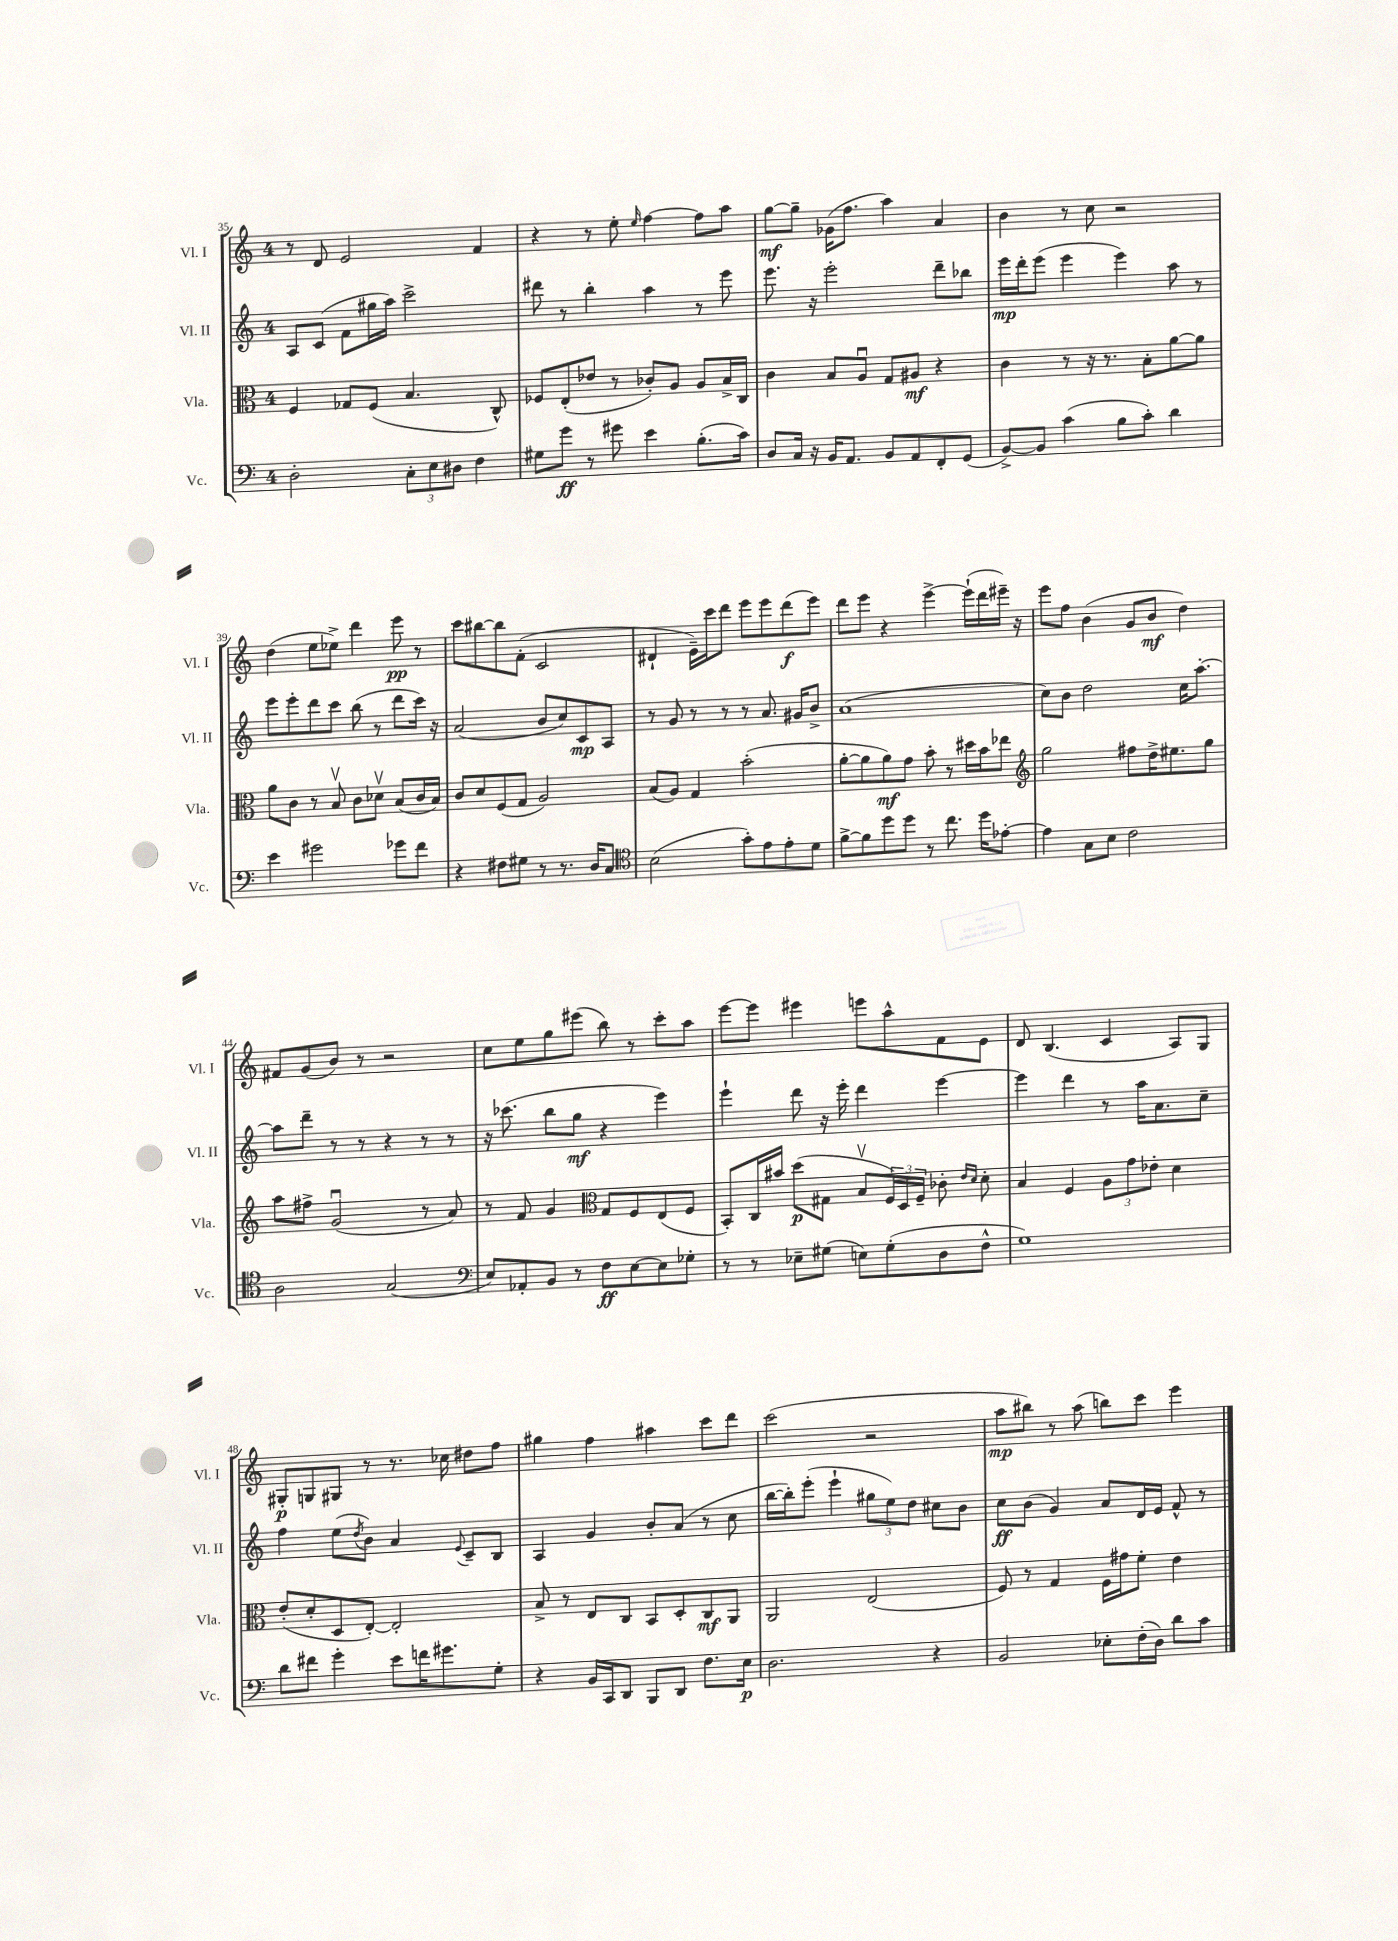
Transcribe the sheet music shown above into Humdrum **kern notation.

**kern	**dynam	**kern	**dynam	**kern	**dynam	**kern	**dynam
*part4	*part4	*part3	*part3	*part2	*part2	*part1	*part1
*staff4	*staff4	*staff3	*staff3	*staff2	*staff2	*staff1	*staff1
*I"Vc.	*	*I"Vla.	*	*I"Vl. II	*	*I"Vl. I	*
*I'Vc.	*	*I'Vla.	*	*I'Vl. II	*	*I'Vl. I	*
*clefF4	*	*clefC3	*	*clefG2	*	*clefG2	*
*k[]	*	*k[]	*	*k[]	*	*k[]	*
*M4/4	*	*M4/4	*	*M4/4	*	*M4/4	*
=35	=35	=35	=35	=35	=35	=35	=35
2D'\	.	4F/	.	8A/L	.	8r	.
.	.	.	.	(8c/J	.	8d/	.
.	.	8G-X/L	.	8f\L	.	2e/	.
.	.	(8F/J	.	16gg#X\L	.	.	.
.	.	.	.	16aa\JJ)	.	.	.
12C'\L	.	4.B/	.	2ccc^\	.	.	.
12E\	.	.	.	.	.	.	.
12D#X\J	.	.	.	.	.	.	.
4F\	.	.	.	.	.	4f/	.
.	.	8C^^/)	.	.	.	.	.
=36	=36	=36	=36	=36	=36	=36	=36
8G#X\L	.	8F-X/L	.	8ddd#X\	.	4r	.
8g\J	ff	(8E'/	.	8r	.	.	.
8r	.	8e-X/J	.	4bb'\	.	8r	.
8g#X\	.	8r	.	.	.	8ee'\	.
.	.	.	.	.	.	16qqee/	.
4e\	.	8c-X'/L)	.	4aa\	.	[4ff\	.
.	.	8A/J	.	.	.	.	.
(8.B'\L	.	8A/L	.	8r	.	8ff\L]	.
.	.	16B^/L	.	8eee\	.	8aa\J	.
16c\Jk)	.	16C/JJ	.	.	.	.	.
=37	=37	=37	=37	=37	=37	=37	=37
8D/L	.	4c\	.	8.eee\	.	[8gg\L	mf
16C/Jk	.	.	.	.	.	8gg~\J]	.
16r	.	.	.	16r	.	.	.
16BB/KL	.	8B/L	.	2eee'\	.	(16g-X\KL	.
8.AA/J	.	.	.	.	.	8.ff\J	.
.	.	8Au/J	.	.	.	.	.
8BB/L	.	8G/L	.	.	.	4aa\)	.
8AA/	.	8A#X/J	mf	.	.	.	.
8FF'/	.	4r	.	8ddd~\L	.	4a/	.
(8GG/J	.	.	.	8bb-X\J	.	.	.
=38	=38	=38	=38	=38	=38	=38	=38
[8BB^/L)	.	4c\	.	16eee\LL	mp	4b\	.
.	.	.	.	16ddd'\J	.	.	.
8BB/J]	.	.	.	(8eee\J	.	.	.
(4c\	.	8r	.	4eee\	.	8r	.
.	.	16r	.	.	.	8cc\	.
.	.	8.r	.	.	.	.	.
8B\L	.	.	.	4eee\)	.	2r	.
8c'\J)	.	8B'\L	.	.	.	.	.
4d\	.	[8a\	.	8aa\	.	.	.
.	.	8a\J]	.	8r	.	.	.
!!LO:LB:g=z
=39	=39	=39	=39	=39	=39	=39	=39
4e\	.	8a\L	.	8eee\L	.	(4dd\	.
.	.	8c\J	.	8eee'\	.	.	.
2g#X\	.	8r	.	8ddd\	.	8ee\L	.
.	.	8Bv/	.	8ccc\J	.	8ee-X^\J)	.
.	.	8c\L	.	(8bb\	.	4ddd\	.
.	.	8d-Xv\J	.	8r	.	.	.
8g-X\L	.	(8B/L	.	8ddd\L	.	8eee\	pp
8f\J	.	16c/L	.	16ccc\Jk)	.	8r	.
.	.	16B/JJ)	.	16r	.	.	.
=40	=40	=40	=40	=40	=40	=40	=40
4r	.	8c/L	.	(2a/	.	8ccc\L	.
.	.	8d/	.	.	.	[8bb#X\	.
8F#X\L	.	(8F/	.	.	.	8bb#\]	.
8G#X\J	.	8G/J	.	.	.	(8f'\J	.
8r	.	2A/)	.	8b/L	.	2c/	.
8.r	.	.	.	8cc/)	.	.	.
.	.	.	.	8c/	mp	.	.
16D/KL	.	.	.	.	.	.	.
8C/J	.	.	.	8A/J	.	.	.
=41	=41	=41	=41	=41	=41	=41	=41
*clefC4	*	*	*	*	*	*	*
(2B\	.	(8B/L	.	8r	.	4d#X`/	.
.	.	8A/J)	.	8g/	.	.	.
.	.	4G/	.	8r	.	16e~\LL)	.
.	.	.	.	.	.	16ccc\J	.
.	.	.	.	8r	.	8ddd\J	.
8g'\L)	.	(2b'\	.	8r	.	8eee\L	.
8e\	.	.	.	8.a/	.	8eee\	.
8e'\	.	.	.	.	.	(8ddd\	f
.	.	.	.	16g#X/KL	.	.	.
8d\J	.	.	.	8b^/J	.	8eee\J)	.
=42	=42	=42	=42	=42	=42	=42	=42
[8f^\L	.	[8a'\L	.	(1a	.	8ddd\L	.
8f\]	.	8a\]	.	.	.	8eee\J	.
8dd\	.	8a\)	mf	.	.	4r	.
8dd\J	.	8g\J	.	.	.	.	.
8r	.	8b'\	.	.	.	[4eee^\	.
8.cc\	.	8r	.	.	.	.	.
.	.	16dd#X\LL	.	.	.	(16eee`\LL]	.
16dd\KL	.	16b\J	.	.	.	16ddd\	.
[8e-X'\J	.	8ee-X\J	.	.	.	16eee#X~\JJ)	.
.	.	.	.	.	.	16r	.
=43	=43	=43	=43	=43	=43	=43	=43
*	*	*clefG2	*	*	*	*	*
4e-\]	.	2gg\	.	8cc\L)	.	8eee\L	.
.	.	.	.	8b\J	.	8ff\J	.
8G\L	.	.	.	2dd\	.	(4b\	.
8B\J	.	.	.	.	.	.	.
2c\	.	8ff#X\L	.	.	.	8g/L	.
.	.	16dd^\K	.	.	.	8b/J	mf
.	.	8.ee#X\	.	.	.	.	.
.	.	.	.	16cc\KL	.	4dd\)	.
.	.	.	.	[8.aa'\J	.	.	.
.	.	8gg\J	.	.	.	.	.
!!LO:LB:g=z
=44	=44	=44	=44	=44	=44	=44	=44
2A\	.	8aa\L	.	8aa\L]	.	8f#X/L	.
.	.	8ff#X^\J	.	8ddd~\J	.	(8g/	.
.	.	(2gu/	.	8r	.	8b/J)	.
.	.	.	.	8r	.	8r	.
(2G/	.	.	.	4r	.	2r	.
.	.	8r	.	8r	.	.	.
.	.	8a/)	.	8r	.	.	.
=45	=45	=45	=45	=45	=45	=45	=45
*clefF4	*	*	*	*	*	*	*
8E/L)	.	8r	.	16r	.	8cc\L	.
.	.	.	.	(8.ccc-X\	.	.	.
8AA-X'/	.	8f/	.	.	.	8ee\	.
8BB/J	.	4g/	.	8bb\L	.	8gg\	.
8r	.	.	.	8gg\J	mf	(8eee#X\J	.
*	*	*clefC3	*	*	*	*	*
8F\L	ff	8G/L	.	4r	.	8bb\)	.
[8E\	.	8F/	.	.	.	8r	.
8E\]	.	(8E/	.	4eee\)	.	8ccc'\L	.
8G-X'\J	.	8F/J	.	.	.	8aa\J	.
=46	=46	=46	=46	=46	=46	=46	=46
8r	.	8BB'/L)	.	4eee`\	.	[8eee\L	.
8r	.	16C/L	.	.	.	8eee\J]	.
.	.	16b#X/JJ	.	.	.	.	.
8E-X~\L	.	(8dd\L	p	8ddd\	.	4eee#X\	.
(8G#X\J	.	8G#X\J	.	16r	.	.	.
.	.	.	.	16eee'\	.	.	.
8En\L)	.	8Bv/L	.	4ddd\	.	8eeen\L	.
(8G#'\	.	24F/L)	.	.	.	8aa^^\	.
.	.	24D/	.	.	.	.	.
.	.	24F~/JJ	.	.	.	.	.
8D\	.	8c-X'\	.	[4eee\	.	8f\	.
.	.	16qqe/LL	.	.	.	.	.
.	.	16qqd/JJ	.	.	.	.	.
8F^^\J	.	8d'\	.	.	.	8e\J	.
=47	=47	=47	=47	=47	=47	=47	=47
1G)	.	4B/	.	4eee\]	.	8d/	.
.	.	.	.	.	.	(4.B/	.
.	.	4F/	.	4ddd\	.	.	.
.	.	12A\L	.	8r	.	4c/	.
.	.	12g\	.	.	.	.	.
.	.	.	.	16aa\KL	.	.	.
.	.	12e-X'\J	.	.	.	.	.
.	.	.	.	8.a\	.	.	.
.	.	4d\	.	.	.	8A/L)	.
.	.	.	.	8cc~\J	.	8G/J	.
!!LO:LB:g=z
=48	=48	=48	=48	=48	=48	=48	=48
8d\L	.	(8e'/L	.	4ff\	.	8G#X'/L	p
8f#X\J	.	8d'/	.	.	.	8Gn/	.
4g'\	.	8D/	.	(8ee\L	.	8G#X/J	.
.	.	.	.	8qdd/	.	.	.
.	.	[8E'/J)	.	8b\J)	.	8r	.
8e\L	.	2E'/]	.	4a/	.	8.r	.
16fn\K	.	.	.	.	.	.	.
8.g#X\	.	.	.	.	.	16cc-X\	.
.	.	.	.	8qqe/	.	.	.
.	.	.	.	8c~/L	.	8dd#X\L	.
8G'\J	.	.	.	8B/J	.	8ff\J	.
=49	=49	=49	=49	=49	=49	=49	=49
4r	.	8B^/	.	4A/	.	4gg#X\	.
.	.	8r	.	.	.	.	.
16BB/LL	.	8E/L	.	4g/	.	4ff\	.
16CC/J	.	.	.	.	.	.	.
8DD/J	.	8C/J	.	.	.	.	.
8BBB/L	.	8BB/L	.	8b'/L	.	4aa#X\	.
8DD/J	.	8D'/	.	(8a/J	.	.	.
8.F\L	.	8C/	mf	8r	.	8ccc\L	.
.	.	8AA/J	.	8cc\	.	8ddd\J	.
16E\Jk	p	.	.	.	.	.	.
=50	=50	=50	=50	=50	=50	=50	=50
2.D\	.	2AA/	.	[16bb\LL	.	(2ccc\	.
.	.	.	.	16bb'\J])	.	.	.
.	.	.	.	(8eee'\J	.	.	.
.	.	.	.	4eee`\	.	.	.
.	.	(2E/	.	12gg#X\L	.	2r	.
.	.	.	.	12ee\)	.	.	.
.	.	.	.	12dd\J	.	.	.
4r	.	.	.	8cc#X\L	.	.	.
.	.	.	.	8b\J	.	.	.
=51	=51	=51	=51	=51	=51	=51	=51
2BB/	.	8F/)	.	8cc\L	ff	8aa\L	mp
.	.	8r	.	(8b\J	.	8bb#X\J)	.
.	.	4G/	.	4g/)	.	8r	.
.	.	.	.	.	.	(8aa\	.
8E-X'\L	.	16F\LL	.	8a/L	.	8bbn\L)	.
.	.	16g#X\J	.	.	.	.	.
(16F'\L	.	8f'\J	.	16d/L	.	8ccc\J	.
16D\JJ)	.	.	.	16e/JJ	.	.	.
8d\L	.	4e\	.	8f^^/	.	4eee\	.
8c\J	.	.	.	8r	.	.	.
==	==	==	==	==	==	==	==
*-	*-	*-	*-	*-	*-	*-	*-
